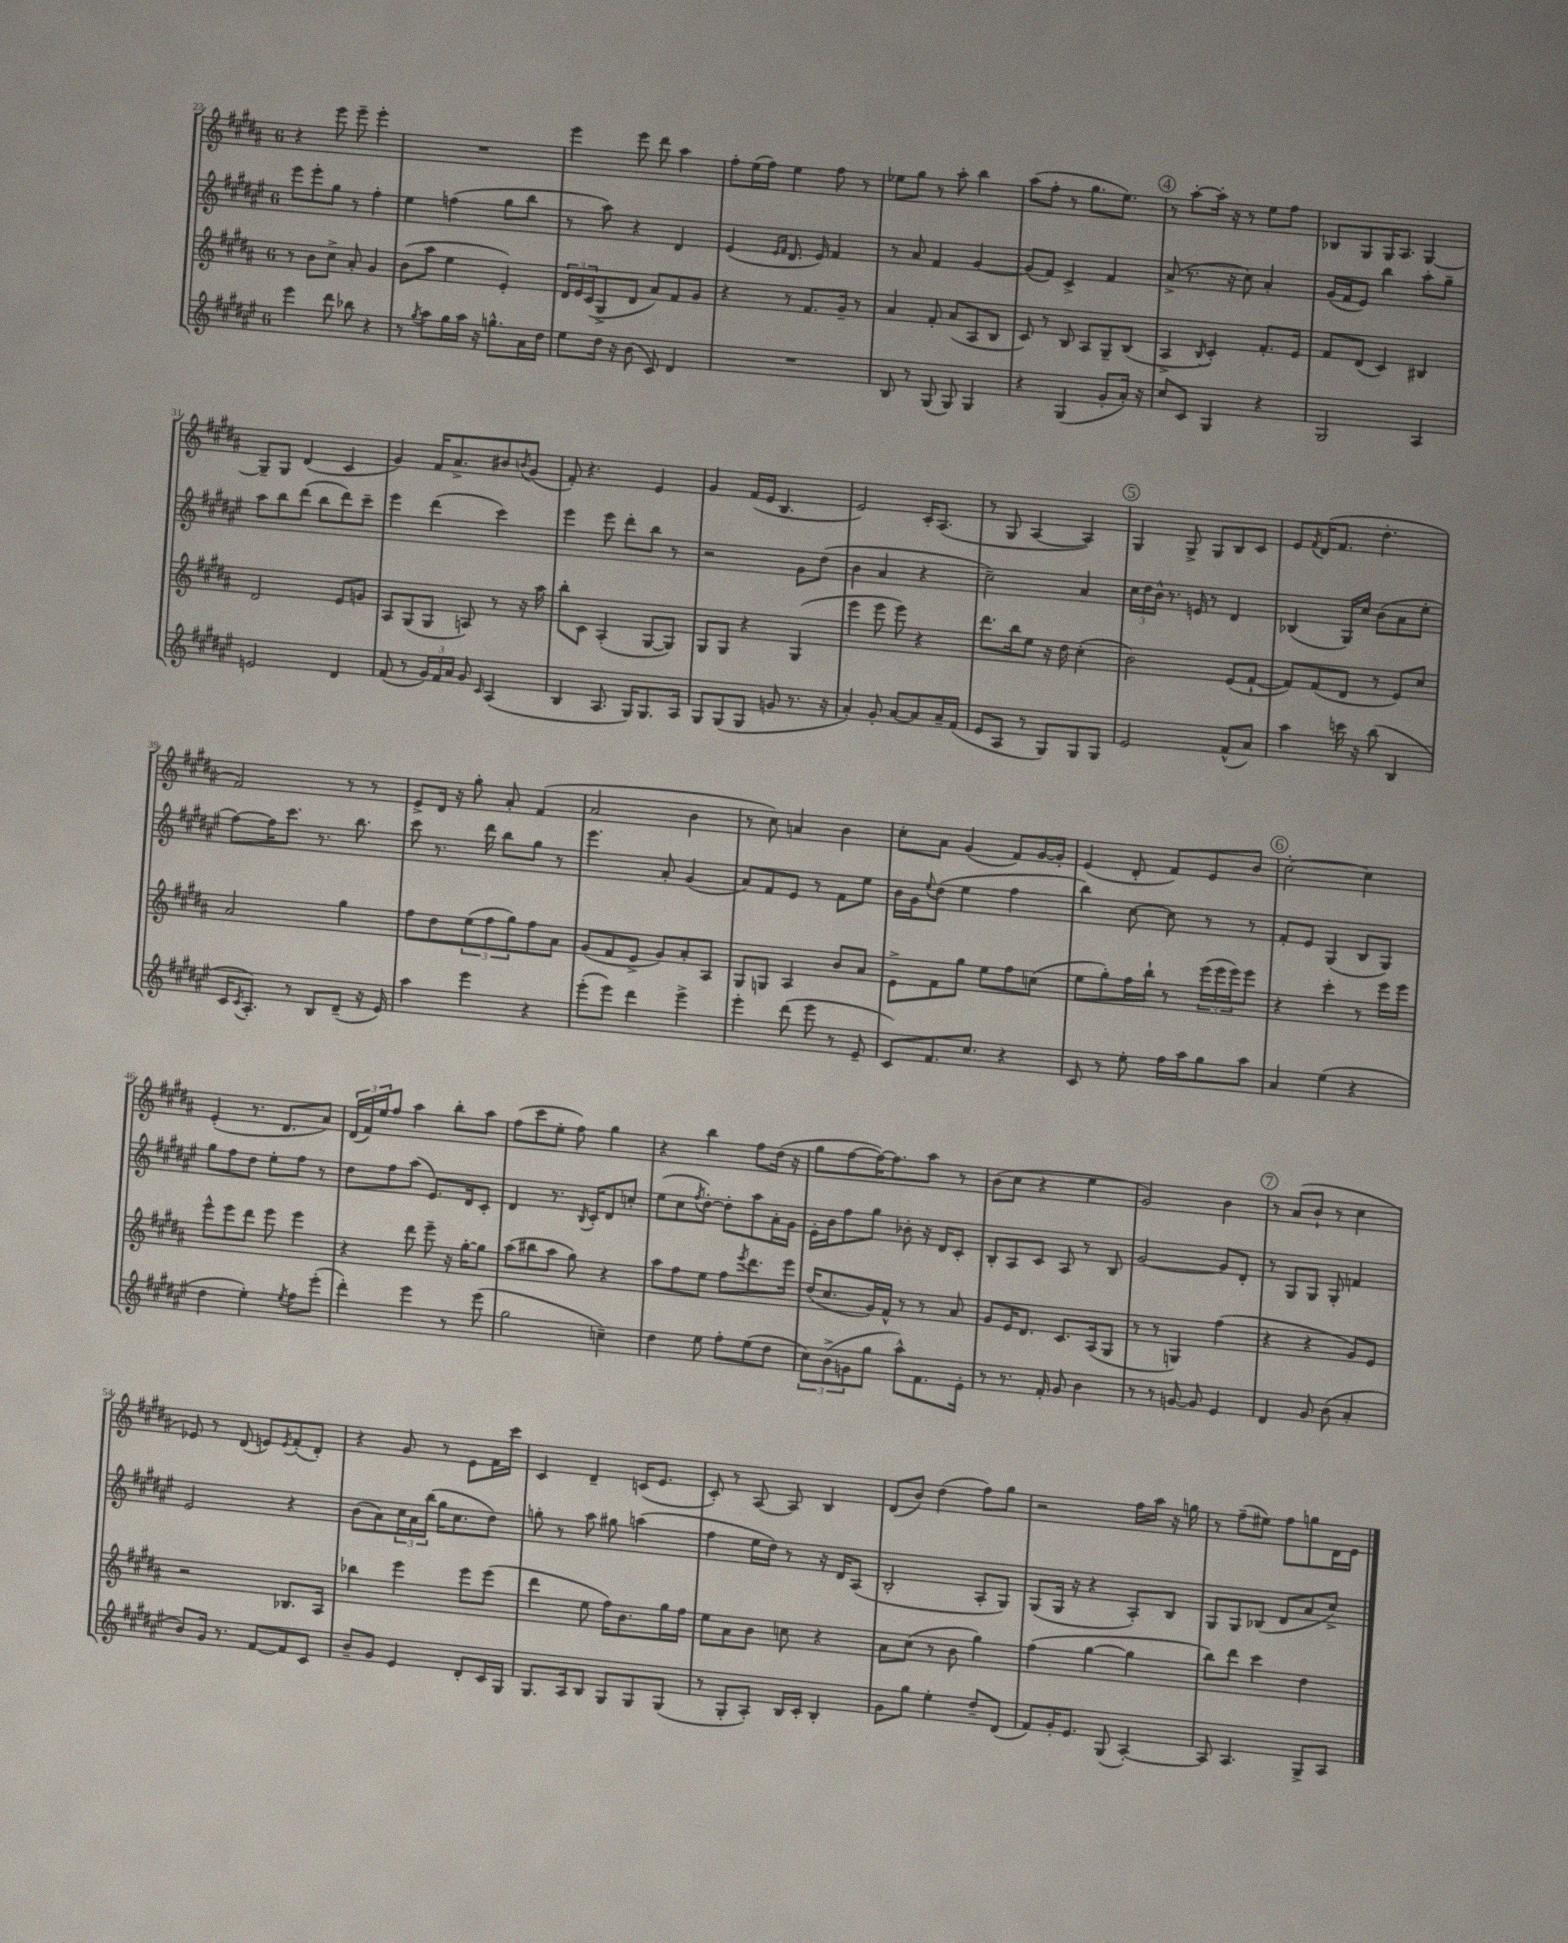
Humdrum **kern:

**kern	**kern	**kern	**kern
*part4	*part3	*part2	*part1
*staff4	*staff3	*staff2	*staff1
*clefG2	*clefG2	*clefG2	*clefG2
*k[f#c#g#d#a#e#]	*k[f#c#g#d#a#]	*k[f#c#g#d#a#e#]	*k[f#c#g#d#a#]
*M6/8	*M6/8	*M6/8	*M6/8
=23	=23	=23	=23
4eee#\	8r	8eee#\L	4r
.	8b\L	8eee#'\	.
8ddd#\	8cc#^\J	8gg#\J	8eee\
8bb-X\	8a#'/	8r	8eee~\
4r	4g#/	4ff#'\	4eee'\
=24	=24	=24	=24
8r	(8b\L	4ee#\	2.r
8qgg#/	.	.	.
8aa#\L	8aa#\J	.	.
16gg#\L	4ee\	(4ffn\	.
16aa#\JJ	.	.	.
16r	.	.	.
8.ggn^^\L	.	.	.
.	4e'/)	8gg#\L	.
16a#\L	.	8bb\J	.
16dd#\JJ	.	.	.
=25	=25	=25	=25
8ee#\L	24d#/LL	8r	4eee\
.	24e/	.	.
.	(24c#/J	.	.
16dd#\Jk	8G#^/	8aa#\)	.
16r	.	.	.
(8b\	8d#/J	4r	8eee\
8c#/)	8a#/L)	.	8ddd#\
4d#/	8f#/	4d#/	4aa#\
.	8g#/J	.	.
=26	=26	=26	=26
2.r	4r	(4e#/	8ff#'\L
.	.	.	(16ee\L
.	.	.	16ff#\JJ)
.	.	16qqe#/LL	.
.	.	16qqf#/JJ	.
.	8r	8.d#/	4ee\
.	8.f#/L	.	.
.	.	16e#/)	.
.	.	4f#/	8ff#\
.	16g#~/Jk	.	.
.	8r	.	8r
=27	=27	=27	=27
8B/	4a#/	8r	8ee-X\L
8r	.	8a#/	8gg#\J
(8G#/	8f#'/	4f#/	8r
8G#/)	(8a#/L	.	8aa#'\
4G#/	8A#/	[4g#/	4bb\
.	8B/J	.	.
=28	=28	=28	=28
4r	8c#/)	(8g#/L]	(8aa#\L
.	8r	8f#/J)	8ff#'\J
(4G#/	8B/	4c#^/	8r
.	8A#/L	.	8.gg#\L
8g#'/L	8G#~/	4f#/	.
.	.	.	8.ee\J)
16a#'/Jk)	(8B/J	.	.
16r	.	.	.
!!LO:REH:place=s1:t=4
=29	=29	=29	=29
8cc#/L	4A#^/	(8a#^/	8r
8c#/J	.	8.r	[8aa#'\L
.	8qB/	.	.
4G#/	4c#'/)	.	16aa#'\Jk]
.	.	16r	16r
.	.	8cc#\)	8r
4r	8.f#'/L	4a#'/	8ee\L
.	.	.	8ff#\J
.	16e/Jk	.	.
=30	=30	=30	=30
2G#/	8f#/L	(16g#/LL	8B-X/L
.	.	16f#/J	.
.	(8d#/J	8e#/J)	8G#/
.	4c#/)	4bb\	16G#/K
.	.	.	8.A#/J
4A#/	4B#X/	8aa#'\L	[4G#/
.	.	8gg#~\J	.
!!LO:LB:g=z
=31	=31	=31	=31
2en/	2d#/	8aa#\L	8G#~/L]
.	.	8bb\	8G#/J
.	.	(8ddd#\J	(4d#/
.	.	8bb\L	.
4d#/	8e/L	8ddd#\)	4c#/
.	8gn/J	8ccc#~\J	.
=32	=32	=32	=32
(8f#/	8A#/L	4eee#\	4g#/)
8r	(8G#/	.	.
24g#/LL)	8G#/J	(4ddd#\	16f#/KL
24f#/	.	.	.
.	.	.	8.a#^/
24a#/JJ	.	.	.
8g#/	8An/)	.	.
16qqc#/	.	.	.
(4A#/	8r	4ccc#\)	8b#X/
.	.	.	8qbn/
.	16r	.	(8g#/J
.	16aa#\	.	.
=33	=33	=33	=33
4B/	8bb'\L	4eee#\	8f#'/)
.	8c#\J	.	4.r
8.A#/	(4A#'/	8eee#\	.
.	.	8ddd#'\L	.
16G#/KL)	.	.	.
8.G#/	[8G#/L	8bb\J	4e/
.	8G#/J])	8r	.
16A#/Jk	.	.	.
=34	=34	=34	=34
8G#/L	8G#/L	2r	4g#/
(8G#/	8G#/J	.	.
8G#/J	4r	.	(16f#/LL
.	.	.	16e/JJ
8gn/	.	.	4.B/
8.r	(4G#/	8g#\L	.
.	.	(8dd#\J	.
16r	.	.	.
=35	=35	=35	=35
4a#'/)	4eee\	4b\	2e/)
8g#'/	8eee\	4a#/	.
[8a#/L	8eee\)	.	.
8a#/]	4r	4r	16c#'/KL
.	.	.	(8.A#/J
16a#~/L	.	.	.
(16f#/JJ	.	.	.
=36	=36	=36	=36
8e#/L	8.ddd#\L	2cc#~\)	8r
8A#/J	.	.	8G#/
.	16bb\k	.	.
8r	8ee\J	.	[4A#/
8G#/L)	16r	.	.
.	16dd#\	.	.
8G#/	(4cc#'\	4a#/	4A#/])
8G#/J	.	.	.
!!LO:REH:place=s1:t=5
=37	=37	=37	=37
2e#/	2b\)	24cc#\LL	4G#/
.	.	24dd#\	.
.	.	24b^^\JJ	.
.	.	8.r	.
.	.	.	8G#^/
.	.	16en/	.
.	.	8r	8G#/L
(8f#^^/L	(8e/L	4d#/	8B/
8a#/J)	[8f#`/J	.	8c#/J
=38	=38	=38	=38
4aa#\	8f#/L])	(4B-X/	8e/L
.	.	.	8qf#/
.	(8f#/	.	(16d#/K
.	.	.	8.f#/J
16cccn\	8d#/J	16G#/LL)	.
16r	.	16cc#/JJ	.
(8bb\	8r	(8b\L	4.dd#'\
4B/	8e/L)	8a#\	.
.	8cc#/J	8ee#'\J	.
!!LO:LB:g=z
=39	=39	=39	=39
16c#/KL	2a#/	[8ff#\L)	2f#/)
8qc#/	.	.	.
8.A#'/J)	.	.	.
.	.	16ff#\K]	.
.	.	8.ccc#\J	.
8r	.	.	.
8B/L	.	8.r	.
(8d#~/J	4gg#\	.	8r
.	.	8.bb\	.
16r	.	.	8r
16e#/)	.	.	.
=40	=40	=40	=40
4aa#\	8ff#\L	8ccc#\	8e^/L
.	8dd#\	8.r	16d#/Jk
.	.	.	16r
4eee#\	(12ee\	.	8gg#'\
.	.	16ddd#\	.
.	12ff#\	.	.
.	.	8bb\L	8a#'/
.	12gg#\)	.	.
4r	8ff#\	8gg#\J	(4f#/
.	8a#\J	8r	.
=41	=41	=41	=41
(8eee#'\L	(8g#/L	4.eee#\	2a#/
8eee#\J)	8f#/	.	.
4ddd#\	8e^/J	.	.
.	8g#/L)	8a#'/	.
4eee#^\	8a#'/	(4g#/	4b\
.	8A#/J	.	.
=42	=42	=42	=42
4eee#'\	8G#/L	8a#/L)	8r
.	8Gn/J	8f#/	8cc#\)
(8ddd#\	4A#/	8e#/J	4an/
8eee#\	.	8r	.
8r	8b/L	8f#\L	4b\
8e#~/	8a#/J	8ee#\J	.
=43	=43	=43	=43
8c#/L)	8e^\L	16b\LL	8cc#'\L
.	.	16g#\J	.
.	.	8qqee#/	.
8.f#/	8f#\	(8dd#\J	8a#\J
.	8gg#\J	4ee#\	(4g#/
8.cc#/J	.	.	.
.	8ee\L	.	.
4r	8ff#\	4ff#\	8f#/L)
.	(8ccn\J	.	[16g#/L
.	.	.	16g#'/JJ]
=44	=44	=44	=44
8c#/	8ee\L	4bb\)	(4e/
8r	8gg#'\)	.	.
8ee#'\	16ff#\L	[8cc#\	8d#'/
.	16bb`\JJ	.	.
16ff#\LL	8r	8cc#\]	8f#/L)
16aa#\J	.	.	.
8gg#\	(24eee\LL	8r	8e/
.	24eee\	.	.
.	24eee\J)	.	.
8aa#\J	8eee\J	8r	8b/J
!!LO:REH:place=s1:t=6
=45	=45	=45	=45
4a#/	4r	8f#'/L	[2cc#'\
.	.	8e#/J	.
(4ee#\	4ccc#'\	(4G#/	.
4r	8r	8B/L	4cc#\]
.	16eee\LL	8G#/J)	.
.	16eee\JJ	.	.
!!LO:LB:g=z
=46	=46	=46	=46
4dd#\	8eee^^\L	8gg#\L	(4e'/
.	8eee\	8ff#\	.
4ee#'\)	8ddd#\J	8dd#\J	8.r
.	8eee\	8ee#'\L	.
.	.	.	8.d#/L
8qee#/	.	.	.
8ff#\L	4eee\	8ff#\J	.
(8eee#'\J	.	8r	8a#/J)
=47	=47	=47	=47
4ddd#'\)	4r	8dd#\L	(24d#/LL
.	.	.	24f#/)
.	.	.	24ee/J
.	.	8ff#\	8ff#/J
4eee#\	8ddd#\	(8aa#\J	4aa#\
.	8eee~\	8.e#/L)	.
8r	16r	.	8bb'\L
.	[16gg#'\KL	16d#/k	.
(8eee#\	8gg#\J]	8c#'/J	8aa#\J
=48	=48	=48	=48
2gg#\	(8aa#\L	4d#/	(8ff#\L
.	8bb#X\	.	8ccc#\
.	8aa#\J	8.r	8ee'\J
.	8gg#\)	.	8ff#\)
.	.	8qB/	.
.	.	16c#'/KL	.
4ccn~\)	4r	8d#/	4gg#\
.	.	8ccn'/J	.
=49	=49	=49	=49
4dd#\	8aa#\L	(8ee#\L	4r
.	8ff#\	8cc#\	.
.	.	8qff#/	.
8ee#\	8ee\J	[8dd#'\J)	4bb\
8ff#'\L	8ff#\L	8dd#'\L]	.
.	8qeee/	.	.
(8ee#\	8.ddd#\	8aa#\	8ff#\L
8dd#\J	.	16a#'\L	(16dd#\Jk
.	16eee\Jk	16g#\JJ	16r
=50	=50	=50	=50
12cc#\L)	(16dd#/KL	16e#'\LL	8gg#\L
.	8.cc#/	16b\J	.
(12b^\	.	.	.
.	.	8ff#\	[8ff#\
12gn\	.	.	.
8gg#\J	16g#/L)	8gg#\J	16ff#\K_)
.	16f#^^/JJ	.	8.ff#\]
8aa#^^\L)	8r	8b-X'\	.
8.f#\	8r	16r	8aa#\J
.	.	16d#/KL	.
.	8a#/	8c#'/J	8r
16e#'\Jk	.	.	.
=51	=51	=51	=51
8r	8g#/L	8B'/L	(8b\L
8.r	16e/K	8A#/	8cc#\J
.	8.d#/J	.	.
.	.	8c#/J	4r
16f#'/	.	.	.
8g#/	8.c#/L	8A#/	.
4b\	.	8r	4ee\
.	(16A#/k	.	.
.	8G#/J	8B/	.
=52	=52	=52	=52
8r	8r	[2g#/	2g#/)
8r	8r	.	.
[8gn/	4Gn/)	.	.
8g/]	.	.	.
4e#/	(4ff#\	8g#/L]	4b\
.	.	8d#'/J	.
!!LO:REH:place=s1:t=7
=53	=53	=53	=53
4d#/	4r	8r	8r
.	.	8G#/L	(8a#/L
8g#/	4r	8G#/J	8b`/J
(8b\	.	8G#'/	8r
4a#'/	8g#/L)	4fn/	4cc#\
.	8e/J	.	.
!!LO:LB:g=z
=54	=54	=54	=54
8b/L)	2r	2e#/	8e-X/)
16g#/Jk	.	.	8r
8.r	.	.	.
.	.	.	(8d#/
[8f#/L	.	.	8en/L)
.	.	.	8qe/
8f#/]	8.B-X/L	4r	(8f#'/
8c#/J	.	.	8d#'/J)
.	16A#/Jk	.	.
=55	=55	=55	=55
8b~/L	4bb-X\	(8b\L	4r
8g#/J	.	8a#\)	.
4e#/	4eee\	24cc#\L	8g#/
.	.	24a#\	.
.	.	(24bb\JJ	.
.	.	16gg#\KL	8r
.	.	8.cc#\	.
8d#'/L	8eee\L	.	8e\L
16c#/L	(8eee\J	8dd#\J)	16f#\L
16G#/JJ	.	.	16ccc#\JJ
=56	=56	=56	=56
8.G#/L	4ddd#\	8ggn'\	4c#/
.	.	8r	.
16A#/k	.	.	.
8B/J	8ee\	8aa#\	4d#~/
8G#/L	16ff#\KL)	8gg#X\	.
.	8.b\	.	.
8G#/	.	(4aan\	(16cn/KL
.	.	.	8.e/J
(8G#/J	16gg#\L	.	.
.	16ff#\JJ	.	.
=57	=57	=57	=57
8r	8ee\L	4ff#\	8c#'/)
8G#'/L	8a#\	.	8r
8A#'/J)	8b\J	16ee#\LL	[8A#/
.	.	16dd#\JJ)	.
16B/LL	8ccn\	8r	8A#/]
16c#'/JJ	.	.	.
4B'/	4r	16r	4B/
.	.	16d#/KL	.
.	.	(8A#/J	.
=58	=58	=58	=58
8g#\L	8a#\L	2B'/	(8d#/L
8gg#\J	(8cc#\J	.	8b/J)
4ee#'\	8r	.	(4dd#\
.	8b\	.	.
8dd#~/L	4gg#\)	8A#'/L	8ff#\L)
(8d#/J	.	8G#/J)	8gg#\J
=59	=59	=59	=59
8f#/L)	(4ff#\	(8G#/L	2r
16g#'/K	.	16G#/Jk	.
8.e#/J	.	16r	.
.	[4gg#\	4r	.
(8G#/	.	.	.
[4A#'/)	4gg#\]	8A#'/L)	16ff#\LL
.	.	.	16aa#\JJ
.	.	8B/J	16r
.	.	.	16ggn\
=60	=60	=60	=60
8A#/]	8bb\L)	8G#/L	8r
4.A#/	8ddd#\J	8G#/	(8ff#~\L
.	4ccc#\	(8B-X/J	8ee#X\J)
.	.	8d#/L	8ff#\L
8G#^/L	4dd#\	8a#/	8ggn\
8A#/J	.	8cc#^/J)	16d#\L
.	.	.	16e\JJ
==	==	==	==
*-	*-	*-	*-
